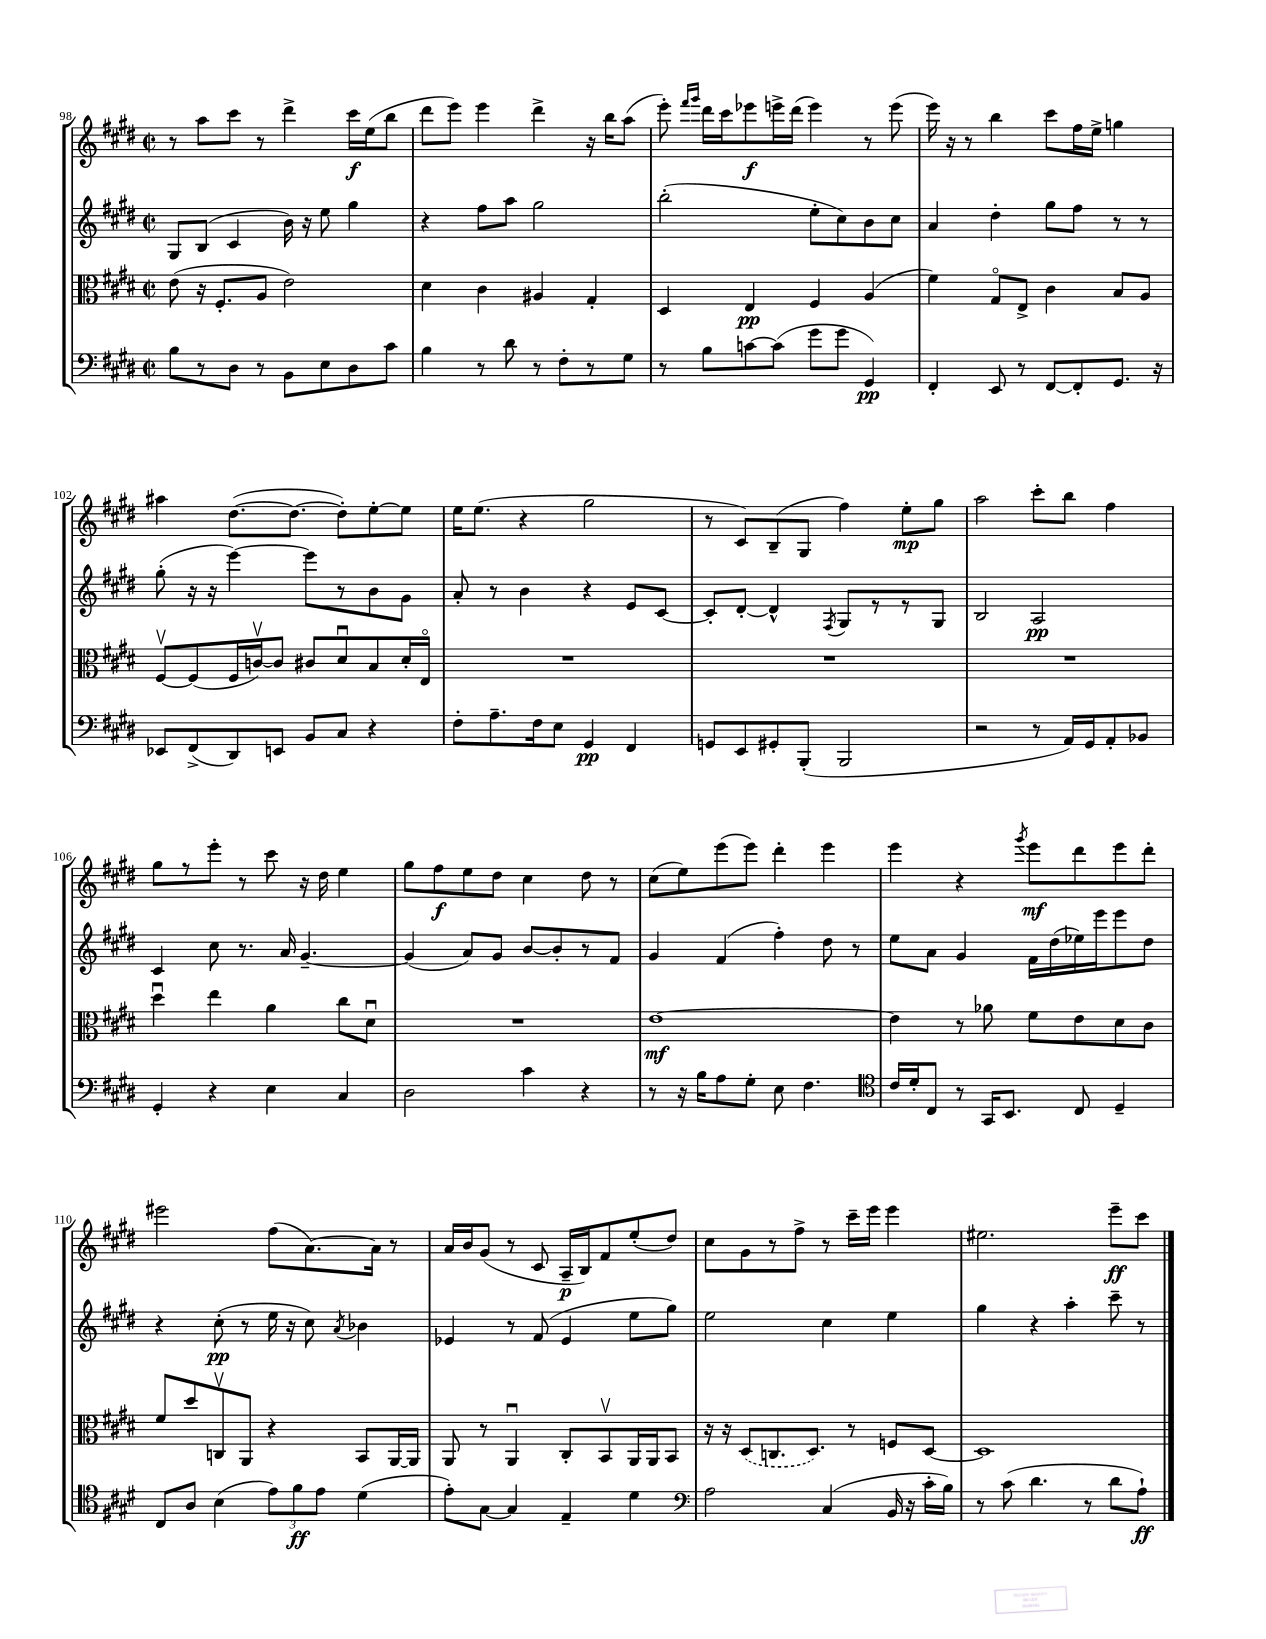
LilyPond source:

<<
\new StaffGroup <<
\new Staff = "s0" {
    \clef treble \key e \major \defaultTimeSignature \time 2/2
    \autoBeamOff r8 a''8[ cis'''8] r8 dis'''4-> cis'''16[\f e''16( b''8] |
    dis'''8[ e'''8]) e'''4 dis'''4-> r16 b''16[ a''8]( |
    e'''8-.) \grace { fis'''16[ gis'''16] } dis'''16[ cis'''16 ees'''8\f e'''16-> dis'''16]( e'''4) r8 e'''8( |
    e'''16) r16 r8 b''4 cis'''8[ fis''16 e''16]-> g''4 |
    ais''4 dis''8.[~( dis''8.]~ dis''8[-.) e''8~-. e''8] |
    e''16[ e''8.]( r4 gis''2 |
    r8 cis'8[) b8--( gis8] fis''4) e''8[-.\mp gis''8] |
    a''2 cis'''8[-. b''8] fis''4 |
    gis''8[ r8 e'''8]-. r8 cis'''8 r16 dis''16 e''4 |
    gis''8[ fis''8\f e''8 dis''8] cis''4 dis''8 r8 |
    cis''8[( e''8) e'''8( e'''8]) dis'''4-. e'''4 |
    e'''4 r4 \acciaccatura { gis'''8 } e'''8[\mf dis'''8 e'''8 dis'''8]-. |
    eis'''2 fis''8[( a'8.~) a'16] r8 |
    a'16[ b'16 gis'8]( r8 cis'8 a16[--\p b16) fis'8 e''8-.( dis''8]) |
    cis''8[ gis'8 r8 fis''8]-> r8 cis'''16[-- e'''16] e'''4 |
    eis''2. e'''8[--\ff cis'''8] \bar "|." |
}
\new Staff = "s1" {
    \clef treble \key e \major \defaultTimeSignature \time 2/2
    \autoBeamOff gis8[ b8]( cis'4 b'16) r16 e''8 gis''4 |
    r4 fis''8[ a''8] gis''2 |
    b''2-.( e''8[-. cis''8) b'8 cis''8] |
    a'4 dis''4-. gis''8[ fis''8] r8 r8 |
    gis''8-.( r16 r16 e'''4~) e'''8[ r8 b'8 gis'8] |
    a'8-. r8 b'4 r4 e'8[ cis'8]~ |
    cis'8[-. dis'8]~-. dis'4-^ \acciaccatura { fis8 } gis8[ r8 r8 gis8] |
    b2 a2\pp |
    cis'4 cis''8 r8. a'16 gis'4.~-- |
    gis'4( a'8[) gis'8] b'8[~ b'8-. r8 fis'8] |
    gis'4 fis'4( fis''4-.) dis''8 r8 |
    e''8[ a'8] gis'4 fis'16[ dis''16( ees''16) e'''16 e'''8 dis''8] |
    r4 cis''8-.\pp( r8 e''16 r16 cis''8) \acciaccatura { a'8 } bes'4 |
    ees'4 r8 fis'8( ees'4 e''8[ gis''8]) |
    e''2 cis''4 e''4 |
    gis''4 r4 a''4-. cis'''8-- r8 \bar "|." |
}
\new Staff = "s2" {
    \clef alto \key e \major \defaultTimeSignature \time 2/2
    \autoBeamOff e'8( r16 fis8.[-. a8] e'2) |
    dis'4 cis'4 ais4 gis4-. |
    dis4 e4\pp fis4 a4( |
    fis'4) gis8[\flageolet e8]-> cis'4 b8[ a8] |
    fis8[~\upbow fis8( fis16 c'16~\upbow) c'8] cis'8[ dis'8\downbow b8 dis'16-. e16]\flageolet |
    R1 |
    R1 |
    R1 |
    dis''4\downbow e''4 a'4 cis''8[ dis'8]\downbow |
    R1 |
    e'1~\mf |
    e'4 r8 aes'8 fis'8[ e'8 dis'8 cis'8] |
    fis'8[ dis''8 c8\upbow a,8] r4 b,8[ a,16~ a,16] |
    a,8 r8 a,4\downbow cis8[-. b,8\upbow a,16 a,16 b,8] |
    r16 r16 \once \slurDashed dis8[( c8. dis8.]) r8 f8[ dis8]~ |
    dis1 \bar "|." |
}
\new Staff = "s3" {
    \clef bass \key e \major \defaultTimeSignature \time 2/2
    \autoBeamOff b8[ r8 dis8] r8 b,8[ e8 dis8 cis'8] |
    b4 r8 dis'8 r8 fis8[-. r8 gis8] |
    r8 b8[ c'8~ c'8]( gis'8[ gis'8] gis,4\pp) |
    fis,4-. e,8 r8 fis,8[~ fis,8-. gis,8.] r16 |
    ees,8[ fis,8->( dis,8) e,8] b,8[ cis8] r4 |
    fis8[-. a8.-- fis16 e8] gis,4\pp fis,4 |
    g,8[ e,8 gis,8-. b,,8]-.( b,,2 |
    r2 r8 a,16[) gis,16 a,8-. bes,8] |
    gis,4-. r4 e4 cis4 |
    dis2 cis'4 r4 |
    r8 r16 b16[ a8 gis8]-. e8 fis4. |
    \clef tenor cis'16[ dis'16-. cis8] r8 gis,16[ b,8.] cis8 dis4-- |
    cis8[ a8] b4( \tuplet 3/2 { e'8[) fis'8\ff e'8] } dis'4( |
    e'8[-.) gis8]~ gis4 e4-- dis'4 |
    \clef bass a2 cis4( b,16 r16 cis'16[-. b16]) |
    r8 cis'8( dis'4. r8 dis'8[ a8]-!\ff) \bar "|." |
}
>>
>>
\layout { \context { \Score currentBarNumber = #98 } }
